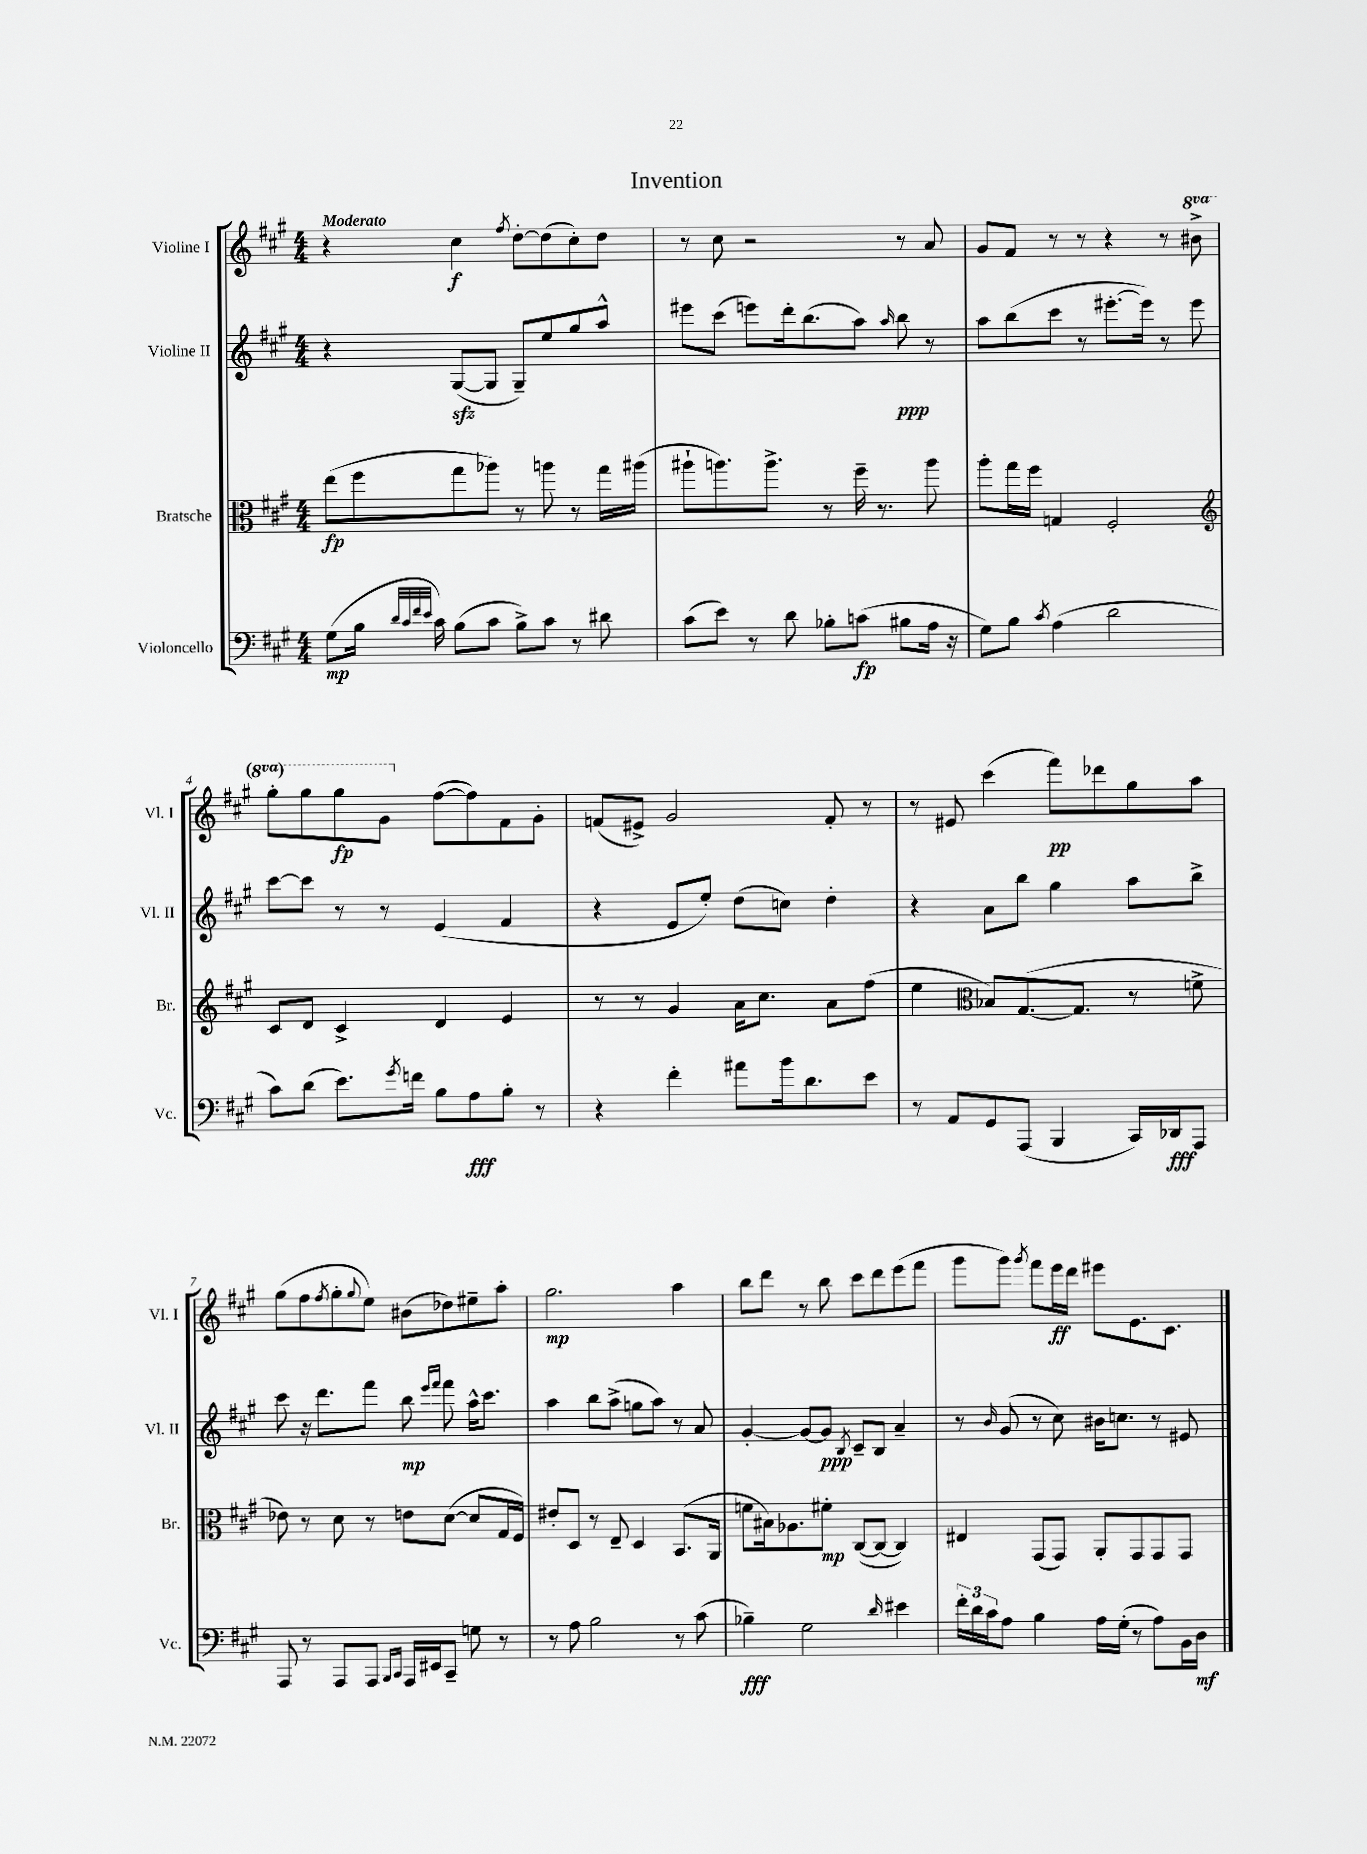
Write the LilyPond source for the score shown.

\header { title = "Invention" }
<<
\new StaffGroup <<
\new Staff = "s0" \with { instrumentName = "Violine I" shortInstrumentName = "Vl. I" } {
    \clef treble \key a \major \numericTimeSignature \time 4/4 \set Staff.ottavationMarkups = #ottavation-simple-ordinals \tempo "Moderato"
    r4 cis''4\f \acciaccatura { fis''8 } d''8~-. d''8( cis''8-.) d''8 |
    r8 cis''8 r2 r8 a'8 |
    gis'8 fis'8 r8 r8 r4 r8 \ottava #1 bis''8-> |
    gis'''8-. gis'''8 gis'''8\fp gis''8 \ottava #0 fis''8~( fis''8) fis'8 gis'8-. |
    f'8( eis'8->) gis'2 f'8-. r8 |
    r8 eis'8 cis'''4( fis'''8\pp) des'''8 gis''8 a''8 |
    gis''8( fis''8 \acciaccatura { fis''8 } gis''8-. \appoggiatura { gis''8 } e''8) bis'8( des''8) eis''8-- a''8-. |
    gis''2.\mp a''4 |
    b''8 d'''8 r8 b''8 cis'''8 d'''8 e'''8( fis'''8 |
    gis'''8 gis'''8) \acciaccatura { gis'''8 } fis'''8 e'''16\ff d'''16 eis'''8 e'8. cis'8. \bar "|." |
}
\new Staff = "s1" \with { instrumentName = "Violine II" shortInstrumentName = "Vl. II" } {
    \clef treble \key a \major \numericTimeSignature \time 4/4
    r4 gis8~\sfz( gis8 gis8--) e''8 gis''8 a''8-^ |
    eis'''8 cis'''8( e'''8) d'''16-. b''8.( a''8) \grace { a''16 } b''8\ppp r8 |
    a''8 b''8( cis'''8 r8 eis'''8.~-. eis'''16) r8 eis'''8 |
    cis'''8~ cis'''8 r8 r8 e'4( fis'4 |
    r4 e'8 e''8-.) d''8( c''8) d''4-. |
    r4 a'8 b''8 gis''4 a''8 b''8-> |
    cis'''8 r16 d'''8. fis'''8 b''8\mp \grace { e'''16 fis'''16 } fis'''8 a''16-^ cis'''8. |
    a''4 b''8 a''8->( g''8 a''8) r8 a'8 |
    gis'4~-. gis'8~ gis'8\ppp \acciaccatura { b8 } cis'8-- b8 a'4-- |
    r8 \grace { b'16 } gis'8( r8 cis''8) bis'16 c''8. r8 eis'8 \bar "|." |
}
\new Staff = "s2" \with { instrumentName = "Bratsche" shortInstrumentName = "Br." } {
    \clef alto \key a \major \numericTimeSignature \time 4/4
    e''8\fp( fis''8 gis''8 aes''8) r8 a''8 r8 gis''16 ais''16( |
    ais''8-! a''8.) a''8.-> r8 fis''16-- r8. a''8 |
    a''8-. gis''16 fis''16 g4 fis2-. |
    \clef treble cis'8 d'8 cis'4-> d'4 e'4 |
    r8 r8 gis'4 a'16 cis''8. a'8 fis''8( |
    e''4 \clef alto bes8) gis8.~( gis8. r8 f'8-> |
    ees'8) r8 d'8 r8 e'8 d'8~( d'8 gis16 fis16) |
    eis'8-. d8 r8 e8-- d4 b,8.( a,16 |
    f'8 bis16) aes8. fis'8-.\mp cis8~( cis8~ cis4) |
    eis4 gis,8( gis,8) a,8-. gis,8 gis,8 gis,8 \bar "|." |
}
\new Staff = "s3" \with { instrumentName = "Violoncello" shortInstrumentName = "Vc." } {
    \clef bass \key a \major \numericTimeSignature \time 4/4
    gis8\mp( b16 \grace { d'32 cis'32 fis'32 e'32 } cis'16) b8( cis'8 b8->) cis'8 r8 dis'8 |
    cis'8( e'8) r8 d'8 bes8-. c'8\fp( bis8 a16 r16 |
    gis8) b8 \acciaccatura { cis'8 } a4( d'2 |
    cis'8) d'8( e'8.) \acciaccatura { gis'8 } f'16 b8 a8\fff b8-. r8 |
    r4 fis'4-. ais'8 b'16 d'8. e'8 |
    r8 a,8 gis,8 a,,8( b,,4 cis,16) des,16\fff a,,8 |
    a,,8 r8 a,,8 a,,8 \grace { b,,16 cis,16 } a,,16 eis,16 cis,8-- g8 r8 |
    r8 a8 b2 r8 cis'8( |
    bes4--\fff) gis2 \grace { d'16 } eis'4 |
    \tuplet 3/2 { fis'16-. d'16 cis'16 } a8 b4 a16 gis16-.( r8 a8) b,16 d16\mf \bar "|." |
}
>>
>>
